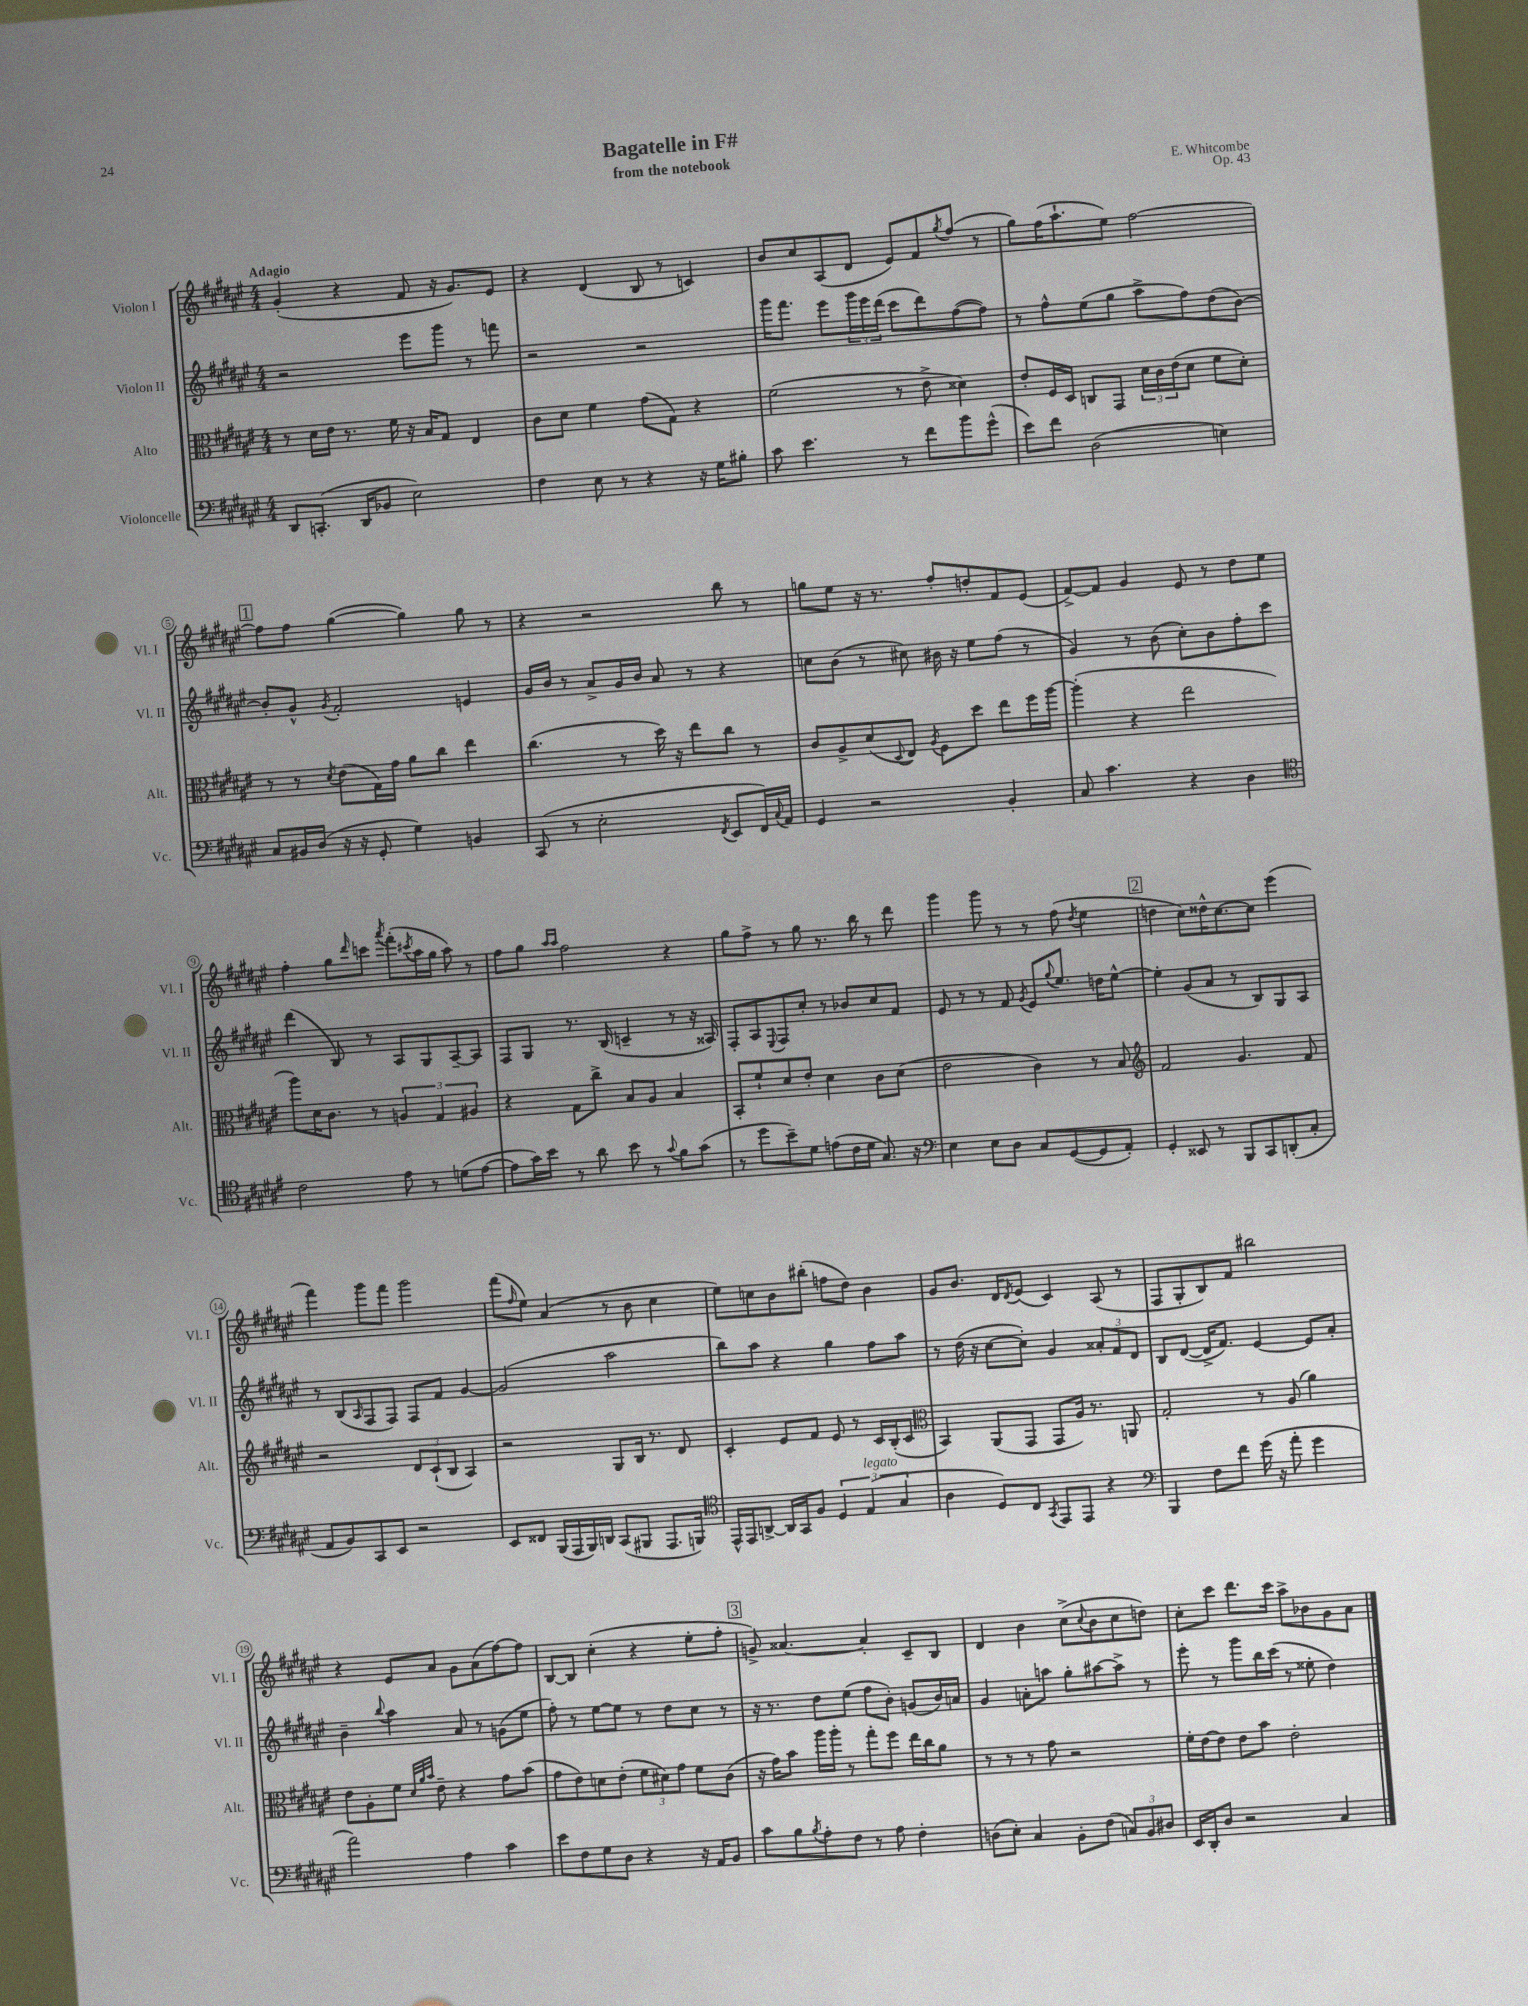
\header { title = "Bagatelle in F#" composer = "E. Whitcombe" subtitle = "from the notebook" opus = "Op. 43" }
<<
\new StaffGroup <<
\new Staff = "s0" \with { instrumentName = "Violon I" shortInstrumentName = "Vl. I" } {
    \clef treble \key fis \major \numericTimeSignature \time 4/4 \tempo "Adagio"
    gis'4-.( r4 fis'8 r16 gis'8.) eis'8 |
    r4 dis'4( b8 r8 c'4) |
    b'8 cis''8 ais8( dis'8 eis'8) fis'8 \acciaccatura { gis''8 } fis''8( r8 |
    gis''8) fis''16( ais''8.-! eis''8) fis''2~ |
    \mark \markup { \box "1" } fis''8 fis''8 gis''4~( gis''4) gis''8 r8 |
    r4 r2 b''8 r8 |
    g''8 eis''8 r16 r8. fis''8-. d''8-. fis'8 eis'8( |
    fis'8~->) fis'8 gis'4 eis'8 r8 dis''8 eis''8 |
    fis''4-. gis''8 \grace { dis'''16 } c'''8 \acciaccatura { ais'''8 } fis'''8-.( \acciaccatura { cis'''8 } ais''16 gis''16 ais''8) r8 |
    fis''8 gis''8 \grace { ais''16 ais''16 } fis''2 r4 |
    gis''8 fis''8-> r8 gis''8 r8. b''16 r8 dis'''8 |
    gis'''4 gis'''8 r8 r8 fis''8( \acciaccatura { dis''8 } eis''4 |
    \mark \markup { \box "2" } d''4 cis''8) disis''16-^ cis''8.~ cis''8 eis'''4( |
    fis'''4) gis'''8 fis'''8 gis'''2 |
    fis'''8( \grace { fis''16 } eis''8) ais'4( r8 b'8 cis''4 |
    eis''8) c''8 b'8 bis''8-.( f''8 dis''8) b'4 |
    gis'8 b'8. dis'16 \acciaccatura { dis'8 } eis'8( cis'4) ais8( r8 |
    fis8 gis8-. b8) fis'8 bis''2 |
    r4 eis'8 ais'8 gis'8 ais'8( fis''8~) fis''8 |
    b8~ b8 cis''4-.( r4 eis''8-. fis''8-. |
    \mark \markup { \box "3" } g'8->) aisis'4.~ aisis'4-. cis'8-- b8 |
    dis'4 b'4 cis''8->( \appoggiatura { cis''8 } b'8 cis''8 d''8) |
    cis''8-. cis'''8 dis'''8. cis'''16 ais''8-> bes'8 gis'8 ais'8 \bar "|." |
}
\new Staff = "s1" \with { instrumentName = "Violon II" shortInstrumentName = "Vl. II" } {
    \clef treble \key fis \major \numericTimeSignature \time 4/4
    r2 eis'''8 gis'''8 r8 f'''8 |
    r2 r2 |
    gis'''16 fis'''8. eis'''8 \tuplet 3/2 { gis'''16 eis'''16 dis'''16( } cis'''8 dis'''8) fis''8~( fis''8) |
    r8 fis''8-^ eis''8( gis''8 ais''8-> fis''8) dis''8( b'8~) |
    \mark \markup { \box "1" } b'8-. gis'8-^ \acciaccatura { gis'8 } fis'2-. e'4 |
    gis'16 b'16 r8 ais'8-> gis'16 b'16 ais'8 r8 r4 |
    c''8 b'8( r8 cis''8) bis'16 r16 eis''8 fis''8( r8 |
    gis'4) r8 b'8( cis''8-.) b'8 fis''8-. cis'''8 |
    dis'''4( b8) r8 ais8 gis8 ais8~-- ais8 |
    fis8 gis8 r8. b16( c'4-- r8 r16 aisis16) |
    fis8-. ais8 \appoggiatura { eis8 } fis8 cis''8-. r8 bes'8 cis''8 fis'8 |
    eis'8 r8 r8 fis'8 \acciaccatura { gis'8 } eis'8 \appoggiatura { gis''8 } eis''8. d''16 eis''8~-^ |
    \mark \markup { \box "2" } eis''4-. gis'8( ais'8 r8 b8) gis8 ais8 |
    r8 b8( \grace { ais16 } fis8 fis8) fis8 fis'8 gis'4~ |
    gis'2( ais''2 |
    b''8) ais''8 r4 gis''4 fis''8 ais''8 |
    r8 dis''16( r16 cis''8~ cis''8-.) gis'4 \tuplet 3/2 { aisis'8-. fis'8 dis'8 } |
    b8 dis'8~( dis'16-> fis'8.) eis'4~ eis'8 ais'8-. |
    b'4-- \appoggiatura { b''8 } ais''4 ais'8 r8 g'8( eis''8 |
    fis''8-.) r8 eis''8~ eis''8 r8 dis''8 cis''8 r8 |
    \mark \markup { \box "3" } r16 r8. dis''8 eis''8( fis''8 b'8-.) g'8( b'16) a'16 |
    gis'4 a'8-. a''8 gis''8-. ais''8~ ais''8-> r8 |
    eis'''8-. r8 gis'''8 b''16 cis'''16( r8 eisis''8-. dis''4) \bar "|." |
}
\new Staff = "s2" \with { instrumentName = "Alto" shortInstrumentName = "Alt." } {
    \clef alto \key fis \major \numericTimeSignature \time 4/4
    r8 dis'16 eis'16 r8. fis'16 r16 b16 gis8 eis4 |
    cis'8 dis'8 fis'4 gis'8( gis8) r4 |
    fis'2( r8 eis'8-> disis'4) |
    eis'8-. fis16 dis16 c8 gis,8 \tuplet 3/2 { dis'16 cis'16 eis'16( } dis'8 fis'8 dis'8-.) |
    \mark \markup { \box "1" } r8 r8 \acciaccatura { dis'8 } eis'8( gis16) gis'16 ais'8 cis''8 eis''4 |
    cis''4.( r8 dis''16) r16 eis''8 cis''8 r8 |
    cis'8 ais8-> dis'8( \appoggiatura { dis8 } eis8) \acciaccatura { ais8 } fis8 dis''8 eis''8 fis''16 ais''16~ |
    ais''4-.( r4 eis''2 |
    ais''8) dis'16 cis'8. r8 \tuplet 3/2 { a4 gis4 ais4 } |
    r4 gis8 cis''8-> b8 ais8 b4 |
    b,8-. fis'8-! dis'8 eis'8-. dis'4 cis'8 dis'8( |
    eis'2 cis'4) r8 b8 |
    \mark \markup { \box "2" } \clef treble fis'2 gis'4. fis'8 |
    r2 \tuplet 3/2 { dis'8 cis'8-!( b8 } ais4) |
    r2 gis8 b16 r8. dis'8 |
    cis'4-. eis'8 fis'8 eis'8 r8 cis'16 b16-.( cis'8 |
    \clef alto b,4) ais,8( gis,8 gis,8 ais16) r8. a,8 |
    gis2-. r8 ais8( ais'4) |
    eis'8 ais8-. fis'8 \grace { dis'32 ais'32 b'32 } eis'8-- r4 gis'8 b'8( |
    gis'8 eis'8) d'8 eis'8-.( \tuplet 3/2 { fis'8 dis'8) gis'8 } fis'8 cis'8( |
    \mark \markup { \box "3" } r16 gis'16) b'8 ais''16 ais''16-. r8 gis''8-. fis''8 eis''16 cis''16 ais'8 |
    r8 r8 r8 gis'8 r2 |
    fis'16-. eis'16~ eis'8 eis'8 b'8 eis'2-. \bar "|." |
}
\new Staff = "s3" \with { instrumentName = "Violoncelle" shortInstrumentName = "Vc." } {
    \clef bass \key fis \major \numericTimeSignature \time 4/4
    dis,8 c,8.-.( dis,16 bes,8 eis2) |
    fis4 eis8 r8 r4 r16 gis16 bis8-. |
    cis'8 eis'4. r8 fis'8 b'8 gis'8-^( |
    eis'8) fis'8 dis2( e4) |
    \mark \markup { \box "1" } cis8 bis,16 dis16( r16 r16 gis,8-. gis4) b,4 |
    cis,8( r8 eis2-. \acciaccatura { fis,8 } eis,8 fis,16) \appoggiatura { cis8 } ais,16 |
    gis,4 r2 b,4-. |
    cis8 cis'4. r4 dis4 |
    \clef tenor cis'2 eis'8 r8 d'8( eis'8~ |
    eis'8 gis'16) b'16 r8 ais'8 b'8 r8 \appoggiatura { gis'8 } fis'8 gis'8( |
    r8 dis''8 b'8--) dis'8 e'8( cis'16 dis'16 gis8.) r16 |
    \clef bass eis4 eis8 dis8 cis8 gis,8~( gis,8 ais,8-.) |
    \mark \markup { \box "2" } gis,4-. eisis,8 r8 b,,8 cis,8 d,8-.( cis8-. |
    ais,8 b,8) cis,8 eis,8 r2 |
    eis,8 fisis,8 b,,16( ais,,16 b,,16) d,16 cis,8( bis,,8 ais,,8. b,,16) |
    \clef tenor eis,16-^ eis,16 a,8~-> a,16 gis,16 fis8 \tuplet 3/2 { dis4 eis4^\markup { \italic "legato" }( gis4 } |
    ais4 dis8) cis8 \acciaccatura { gis,8 } eis,8 eis,8 r4 |
    \clef bass b,,4 fis8 fis'8 gis'16( r16 ais'8-. gis'4 |
    ais'2) ais4 cis'4 |
    eis'8 fis8 gis8 dis8 r4 r16 ais,16 b,8 |
    \mark \markup { \box "3" } cis'8 b8 \acciaccatura { b8 } ais8-. fis8 r8 ais8 fis4-. |
    d8( eis8-.) cis4 b,8-. fis8( \tuplet 3/2 { c8) b,8 dis8 } |
    eis,16 dis,16-. dis8 r2 cis4 \bar "|." |
}
>>
>>
\layout { \context { \Score \override BarNumber.stencil = #(make-stencil-circler 0.1 0.3 ly:text-interface::print) } }
